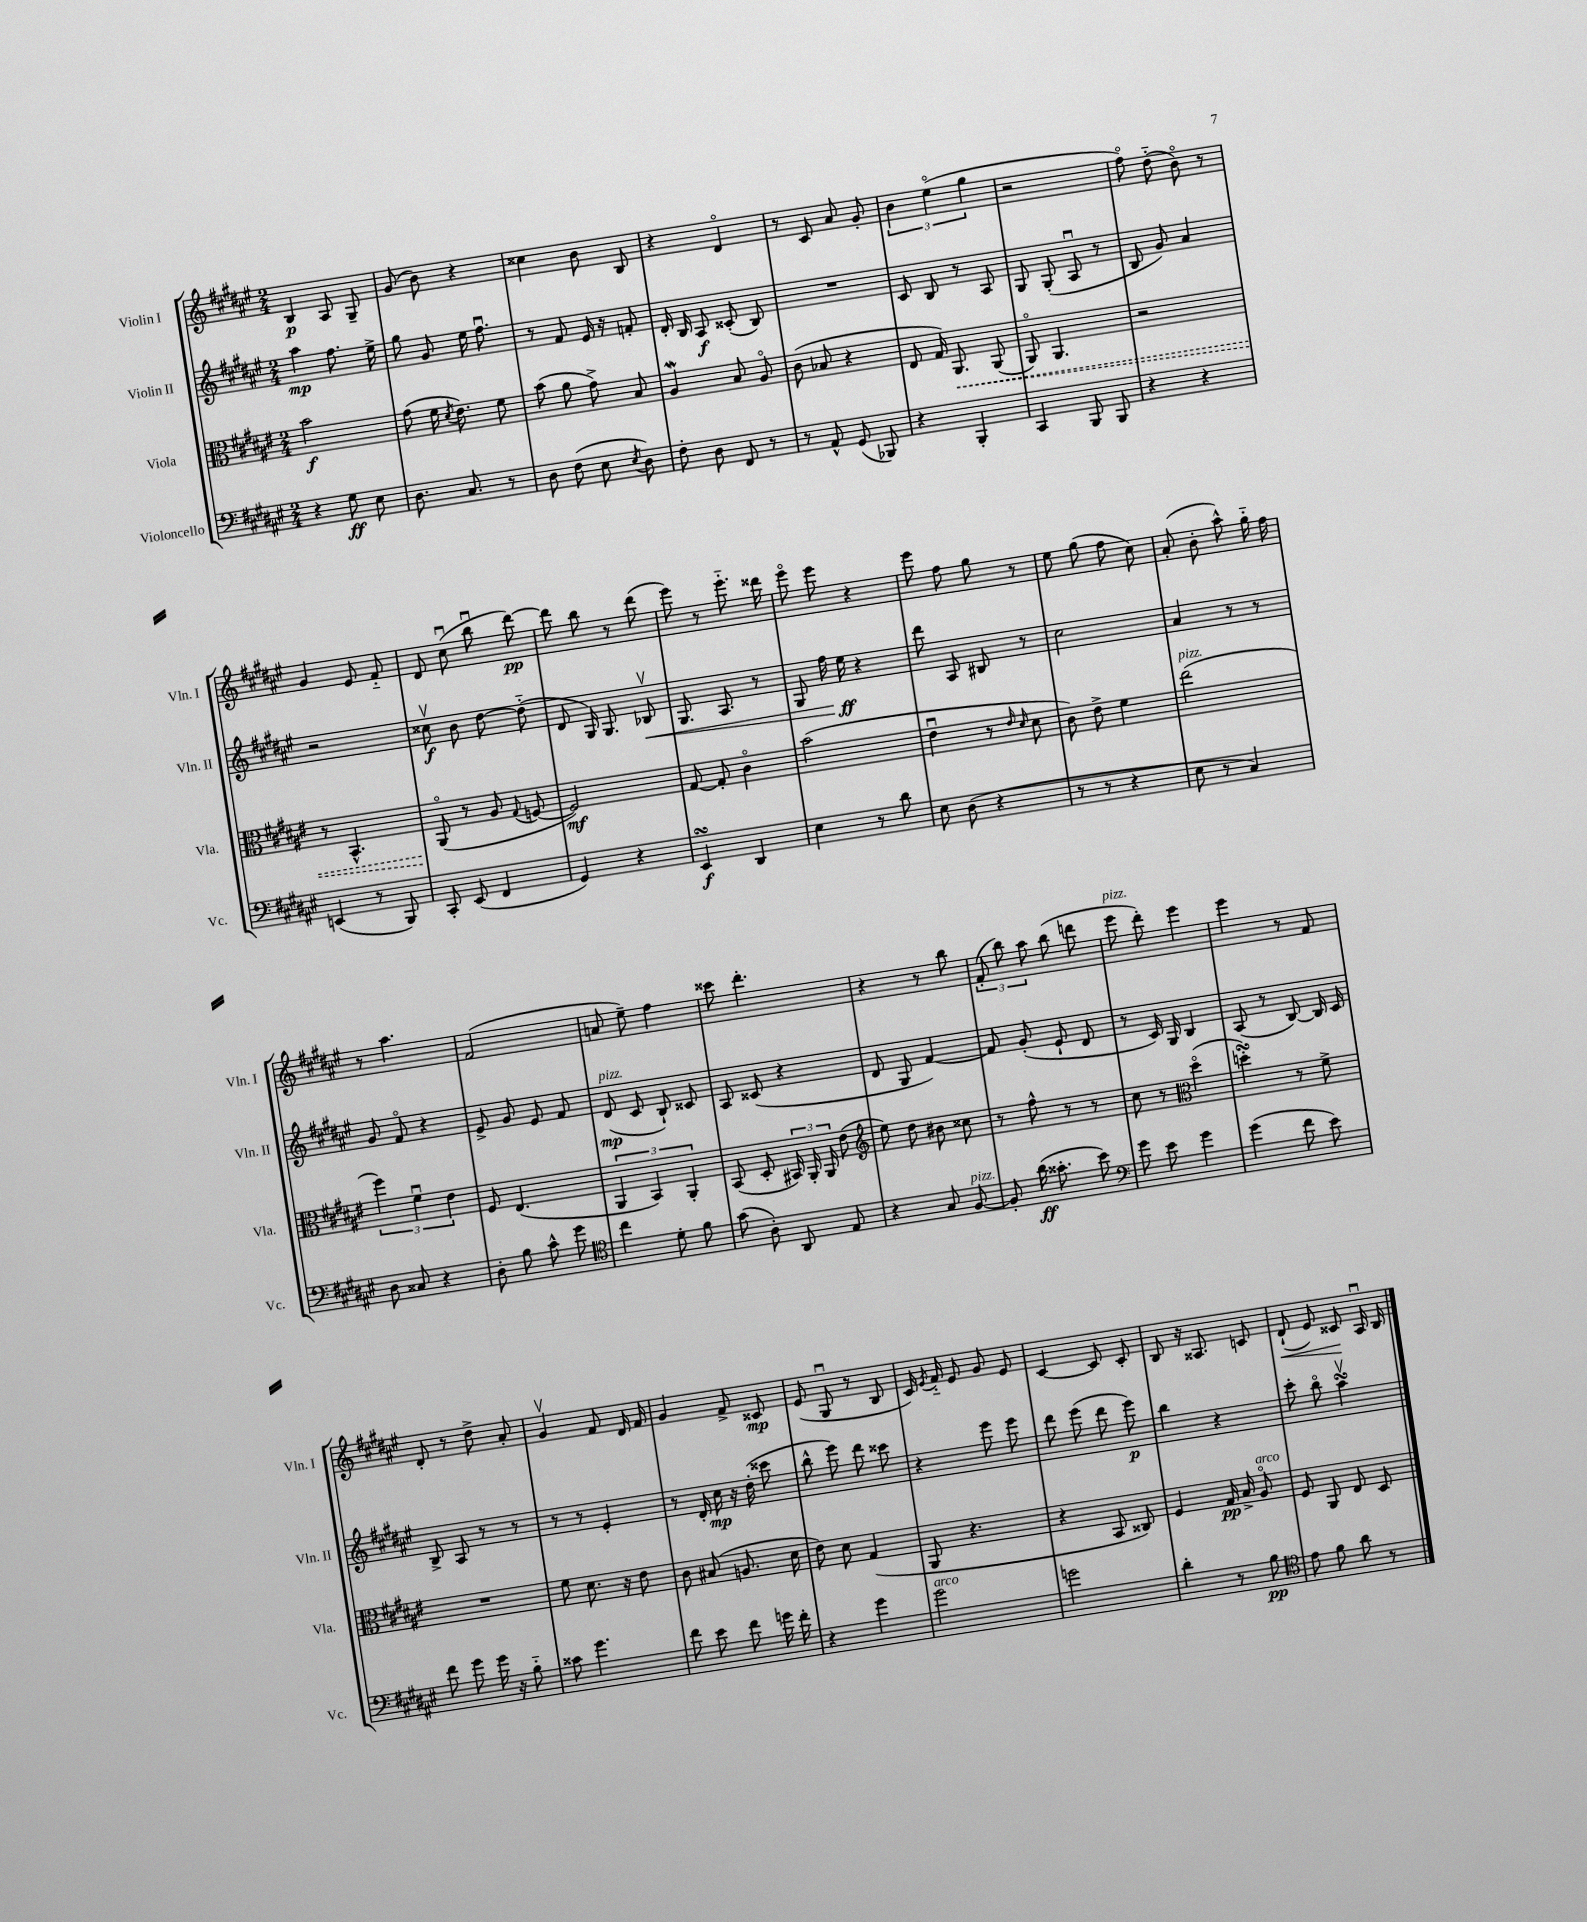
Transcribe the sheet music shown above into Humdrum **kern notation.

**kern	**dynam	**kern	**dynam	**kern	**dynam	**kern	**dynam
*part4	*part4	*part3	*part3	*part2	*part2	*part1	*part1
*staff4	*staff4	*staff3	*staff3	*staff2	*staff2	*staff1	*staff1
*I"Violoncello	*	*I"Viola	*	*I"Violin II	*	*I"Violin I	*
*I'Vc.	*	*I'Vla.	*	*I'Vln. II	*	*I'Vln. I	*
*clefF4	*	*clefC3	*	*clefG2	*	*clefG2	*
*k[f#c#g#d#a#e#]	*	*k[f#c#g#d#a#e#]	*	*k[f#c#g#d#a#e#]	*	*k[f#c#g#d#a#e#]	*
*M2/4	*	*M2/4	*	*M2/4	*	*M2/4	*
=1	=1	=1	=1	=1	=1	=1	=1
4r	.	2b\	f	4aa#\	mp	4B/	p
8G#\	ff	.	.	8.ff#\	.	8A#/	.
8E#\	.	.	.	.	.	8G#~/	.
.	.	.	.	16ee#^\	.	.	.
=2	=2	=2	=2	=2	=2	=2	=2
8.D#\	.	(8g#\	.	8gg#\	.	(8g#/	.
.	.	16f#\	.	8g#/	.	8b\)	.
.	.	8qd#/	.	.	.	.	.
8.C#/	.	8.e#\)	.	.	.	.	.
.	.	.	.	16ee#\	.	4r	.
.	.	.	.	8.ff#u\	.	.	.
8r	.	8f#\	.	.	.	.	.
=3	=3	=3	=3	=3	=3	=3	=3
8D#\	.	(8b\	.	8r	.	4cc##X\	.
(8F#\	.	8a#\	.	8f#/	.	.	.
8E#\	.	8g#^\)	.	16e#/	.	8b\	.
.	.	.	.	16r	.	.	.
8qE#/	.	.	.	.	.	.	.
8D#\)	.	8B/	.	8fn'/	.	8B/	.
=4	=4	=4	=4	=4	=4	=4	=4
8F#'\	.	4A#W/	.	16d#'/	.	4r	.
.	.	.	.	16B/	.	.	.
8D#\	.	.	.	8A#/	f	.	.
8FF#/	.	8B/	.	(8c##X'/	.	4d#/	.
8r	.	8A#/	.	8B/)	.	.	.
=5	=5	=5	=5	=5	=5	=5	=5
8r	.	(8c#\	.	2r	.	8r	.
8AA#^^/	.	8B-X/	.	.	.	8c#/	.
(8GG#/	.	4r	.	.	.	8a#/	.
8BBB-X/)	.	.	.	.	.	8g#'/	.
=6	=6	=6	=6	=6	=6	=6	=6
4r	.	8E#/	.	8c#/	.	6b\	.
.	.	16G#/)	.	8B/	.	.	.
.	.	.	.	.	.	(6ee#\	.
!	!	!	!LO:HP:b	!	!	!	!
.	.	8.AA#/	<	.	.	.	.
4BBB'/	.	.	.	8r	.	.	.
.	.	.	.	.	.	6gg#\	.
.	.	(8AA#/	.	8A#/	.	.	.
=7	=7	=7	=7	=7	=7	=7	=7
4CC#/	.	8AA#/)	.	8G#/	.	2r	.
.	.	4.AA#/	.	(8G#'/	.	.	.
8BBB/	.	.	.	8A#u/	.	.	.
8BBB/	.	.	.	8r	.	.	.
=8	=8	=8	=8	=8	=8	=8	=8
4r	.	2r	.	8B/	.	8ff#\)	.
.	.	.	.	8g#/)	.	(8dd#\	.
4r	.	.	.	4a#/	.	8b\)	.
.	.	.	.	.	.	8r	.
!!LO:LB:g=z
=9	=9	=9	=9	=9	=9	=9	=9
(4EEn/	.	8r	.	2r	.	4g#/	.
.	.	4.BB^^/	.	.	.	.	.
8r	.	.	.	.	.	8e#/	.
8BBB/)	.	.	.	.	.	8f#/	.
=10	=10	=10	=10	=10	=10	=10	=10
8CC#'/	.	(8AA#/	.	8cc##Xv\	f	8d#/	.
(8EE#/	.	8r	[	8b\	.	(8cc#u\	.
4FF#/	.	8A#/	.	[8dd#\	.	8bbu\	.
.	.	8qqG#/	.	.	.	.	.
.	.	[8Fn/	.	(8dd#\]	.	[8ddd#\)	pp
=11	=11	=11	=11	=11	=11	=11	=11
4GG#/)	.	2F/])	mf	8d#/	.	8ddd#\]	.
.	.	.	.	16G#/)	.	8bb\	.
.	.	.	.	8.G#/	.	.	.
4r	.	.	.	.	.	8r	.
!	!	!	!	!	!LO:HP:b	!	!
.	.	.	.	8B-Xv/	<	(8ddd#\	.
=12	=12	=12	=12	=12	=12	=12	=12
4EE#sSsS/	f	[8G#/	.	8.G#/	.	8eee#\)	.
.	.	8G#'/]	.	.	.	8r	.
.	.	.	.	8.A#/	.	.	.
4DD#/	.	4c#\	.	.	.	8.eee#\	.
.	.	.	.	8r	.	.	.
.	.	.	.	.	.	16ddd##X\	.
=13	=13	=13	=13	=13	=13	=13	=13
4E#\	.	(2b\	.	8G#/	.	8eee#\	.
.	.	.	.	16ff#\	.	8eee#\	.
.	.	.	.	16ee#\	ff	.	.
8r	.	.	.	4r	[	4r	.
8d#\	.	.	.	.	.	.	.
=14	=14	=14	=14	=14	=14	=14	=14
8E#\	.	4e#u\	.	8ddd#\	.	8eee#\	.
(8D#\	.	.	.	8A#/	.	8ff#\	.
4r	.	8r	.	8B#X/	.	8gg#\	.
.	.	16qqe#/	.	.	.	.	.
.	.	16qqd#/	.	.	.	.	.
.	.	8d#\	.	8r	.	8r	.
=15	=15	=15	=15	=15	=15	=15	=15
8r	.	8c#\)	.	2cc#\	.	8ee#\	.
8r	.	8e#^\	.	.	.	(8gg#\	.
4r	.	4f#\	.	.	.	8ff#\	.
.	.	.	.	.	.	8cc#\)	.
=16	=16	=16	=16	=16	=16	=16	=16
!	!	!LO:TX:a:i:t=pizz.	!	!	!	!	!
8E#\	.	(2ee#\	.	4a#/	.	(8a#'/	.
8r	.	.	.	.	.	8b'\	.
4C#/)	.	.	.	8r	.	8aa#^^\)	.
.	.	.	.	8r	.	16gg#\	.
.	.	.	.	.	.	16ff#\	.
!!LO:LB:g=z
=17	=17	=17	=17	=17	=17	=17	=17
8D#\	.	6ff#\)	.	8g#/	.	8r	.
8C##X/	.	.	.	8f#/	.	4.aa#\	.
.	.	6f#u\	.	.	.	.	.
4r	.	.	.	4r	.	.	.
.	.	6e#\	.	.	.	.	.
=18	=18	=18	=18	=18	=18	=18	=18
8D#'\	.	8F#/	.	8e#^/	.	(2f#/	.
8B\	.	(4.E#/	.	8g#/	.	.	.
8c#^^\	.	.	.	8e#/	.	.	.
8g#\	.	.	.	8f#/	.	.	.
=19	=19	=19	=19	=19	=19	=19	=19
*clefC4	*	*	*	*	*	*	*
!	!	!	!	!LO:TX:a:i:t=pizz.	!	!	!
4cc#\	.	6AA#/	.	(8d#/	mp	8an/	.
.	.	.	.	8c#/	.	8ee#~\)	.
.	.	6BB/)	.	.	.	.	.
8d#'\	.	.	.	8B`/)	.	4ff#\	.
.	.	6AA#'/	.	.	.	.	.
8f#\	.	.	.	8c##X/	.	.	.
=20	=20	=20	=20	=20	=20	=20	=20
(8g#\	.	(8BB/	.	8A#/	.	8ccc##X\	.
8A#'\)	.	8D#'/	.	(8c##X/	.	4.ddd#'\	.
8AA#/	.	24BB#X/)	.	4r	.	.	.
.	.	24AA#'/	.	.	.	.	.
.	.	24AA#/	.	.	.	.	.
8E#/	.	(8e#\	.	.	.	.	.
=21	=21	=21	=21	=21	=21	=21	=21
*	*	*clefG2	*	*	*	*	*
4r	.	8ee#\)	.	8d#/	.	4r	.
.	.	8dd#\	.	8G#/	.	.	.
8G#/	.	8b#X\	.	[4f#/)	.	8r	.
!LO:TX:a:i:t=pizz.	!	!	!	!	!	!	!
[8F#/	.	8cc##X\	.	.	.	8bb\	.
=22	=22	=22	=22	=22	=22	=22	=22
8F#'/]	.	8r	.	8f#/]	.	(12f#'/	.
.	.	.	.	.	.	12bb\)	.
(16a#\	ff	8ff#^^\	.	(8g#'/	.	.	.
.	.	.	.	.	.	12aa#\	.
8.g##X'\	.	.	.	.	.	.	.
.	.	8r	.	8e#`/	.	(8bb\	.
8b\)	.	8r	.	8d#/	.	8dddn\	.
=23	=23	=23	=23	=23	=23	=23	=23
*clefF4	*	*	*	*	*	*	*
!	!	!	!	!	!	!LO:TX:a:i:t=pizz.	!
8g#\	.	8cc#\	.	8r	.	8eee#\	.
8e#\	.	8r	.	16c#/)	.	8ddd#'\)	.
.	.	.	.	16G#/	.	.	.
*	*	*clefC3	*	*	*	*	*
4g#\	.	(4dd#\	.	4B/	.	4eee#\	.
=24	=24	=24	=24	=24	=24	=24	=24
(4g#\	.	4ddnsSSs'\)	.	(8A#/	.	4eee#\	.
.	.	.	.	8r	.	.	.
8f#\	.	8r	.	[8B/)	.	8r	.
8e#\)	.	8f#^\	.	16B/]	.	8f#/	.
.	.	.	.	16c#/	.	.	.
!!LO:LB:g=z
=25	=25	=25	=25	=25	=25	=25	=25
8f#\	.	2r	.	8B^/	.	8d#'/	.
8g#\	.	.	.	8A#/	.	8r	.
16g#\	.	.	.	8r	.	8dd#^\	.
16r	.	.	.	.	.	.	.
8B\	.	.	.	8r	.	8a#'/	.
=26	=26	=26	=26	=26	=26	=26	=26
8c##X\	.	8f#\	.	8r	.	4g#v/	.
4.g#\	.	8.d#\	.	8r	.	.	.
.	.	.	.	4e#'/	.	8f#/	.
.	.	16r	.	.	.	.	.
.	.	8e#\	.	.	.	16d#/	.
.	.	.	.	.	.	16f#/	.
=27	=27	=27	=27	=27	=27	=27	=27
8f#\	.	8c#\	.	8r	.	4g#/	.
8e#\	.	(8B#X/	.	16d#'/	.	.	.
.	.	.	.	16cc#\	mp	.	.
8f#\	.	8.An/	.	16r	.	8f#^/	.
.	.	.	.	(16dd#'\	.	.	.
16gn\	.	.	.	8ccc##X\	.	8c##X/	mp
16f#'\	.	16d#\	.	.	.	.	.
=28	=28	=28	=28	=28	=28	=28	=28
4r	.	8e#\)	.	8bb^^\	.	(8e#/	.
.	.	8d#\	.	8eee#\)	.	8G#u/	.
4g#\	.	(4G#/	.	8ddd#\	.	8r	.
.	.	.	.	8ccc##X\	.	8B/	.
=29	=29	=29	=29	=29	=29	=29	=29
!LO:TX:a:i:t=arco	!	!	!	!	!	!	!
2g#\	.	8AA#/	.	4r	.	16c#/)	.
.	.	.	.	.	.	8qe#/	.
.	.	.	.	.	.	16f#/	.
.	.	4.r	.	.	.	8e#/	.
.	.	.	.	8eee#\	.	8g#/	.
.	.	.	.	8eee#\	.	8e#/	.
=30	=30	=30	=30	=30	=30	=30	=30
2gn\	.	4r	.	8ddd#\	.	[4c#/	.
.	.	.	.	(8eee#\	.	.	.
.	.	8BB/	.	8ddd#\	.	8c#/]	.
.	.	8C##X/)	.	8eee#\)	p	8c#'/	.
=31	=31	=31	=31	=31	=31	=31	=31
4d#'\	.	4F#/	.	4bb\	.	8B/	.
.	.	.	.	.	.	16r	.
.	.	.	.	.	.	8.A##X/	.
8r	.	16G#/	pp	4r	.	.	.
.	.	16B^/	.	.	.	.	.
!	!	!LO:TX:a:i:t=arco	!	!	!	!	!
8B\	pp	8A#/	.	.	.	8cn/	.
=32	=32	=32	=32	=32	=32	=32	=32
*clefC4	*	*	*	*	*	*	*
!	!	!	!	!	!	!	!LO:HP:b
8e#\	.	8F#/	.	8ccc#'\	.	(8d#`/	<
8f#\	.	8AA#/	.	8bb\	.	8e#/)	.
8a#\	.	8E#/	.	4aa#sSsSv\	.	8c##X/	.
8r	.	8D#/	.	.	.	16A#u/	[
.	.	.	.	.	.	16B/	.
==	==	==	==	==	==	==	==
*-	*-	*-	*-	*-	*-	*-	*-
